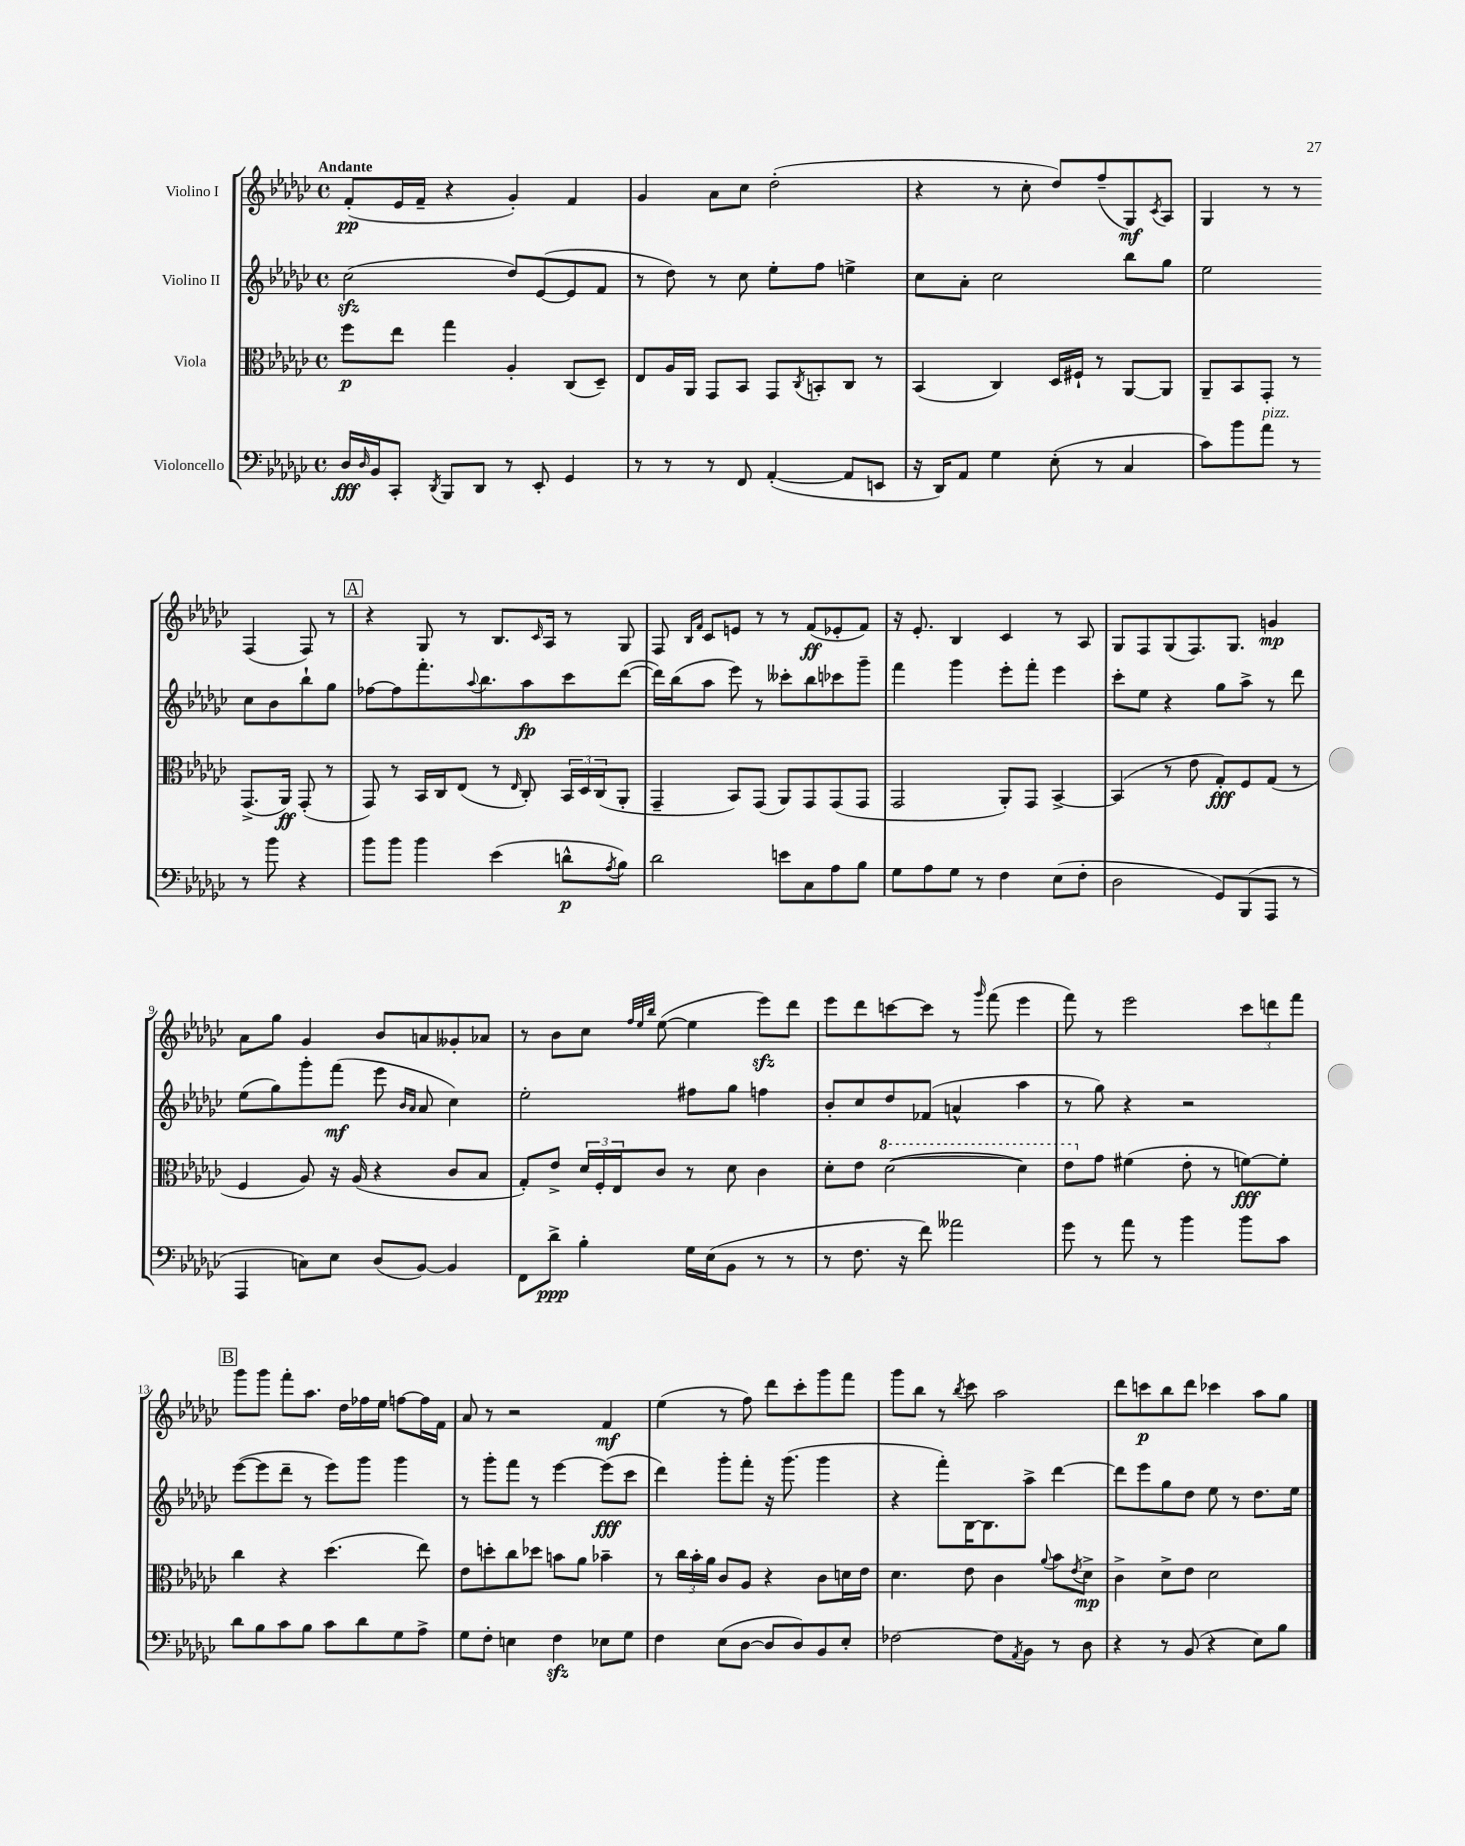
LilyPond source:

<<
\new StaffGroup <<
\new Staff = "s0" \with { instrumentName = "Violino I" } {
    \clef treble \key ges \major \defaultTimeSignature \time 4/4 \tempo "Andante"
    f'8-.\pp( ees'16 f'16-- r4 ges'4-.) f'4 |
    ges'4 aes'8 ces''8 des''2-.( |
    r4 r8 ces''8-. des''8) f''8--( ges8\mf) \acciaccatura { ces'8 } aes8 |
    ges4 r8 r8 f4( f8) r8 |
    \mark \markup { \box "A" } r4 ges8 r8 bes8. \grace { ces'16 } aes16 r8 ges8 |
    f8 \grace { bes16 f'16 } ces'8 e'8 r8 r8 f'8\ff( ees'8-. f'8) |
    r16 ees'8.-. bes4 ces'4 r8 aes8 |
    ges8 f8 ges8( f8.) ges8. g'4\mp |
    aes'8 ges''8 ges'4 bes'8 a'8 geses'8-. aes'8 |
    r8 bes'8 ces''8 \grace { f''32 ees''32 bes''32 } ees''8~( ees''4 ees'''8\sfz) des'''8 |
    ees'''8 des'''8 c'''8~ c'''8 r8 \grace { ges'''16 } f'''8( ees'''4 |
    f'''8) r8 ees'''2 \tuplet 3/2 { ces'''8 d'''8 f'''8 } |
    \mark \markup { \box "B" } ges'''8 ges'''8 f'''8-. aes''8. des''16 fes''16 ees''16 f''8~ f''16 f'16 |
    aes'8 r8 r2 f'4\mf |
    ees''4( r8 f''8) des'''8 ces'''8-. ges'''8 f'''8 |
    ges'''8 bes''8 r8 \acciaccatura { bes''8 } ces'''8 aes''2 |
    des'''8 c'''8\p bes''8 des'''8 ces'''4 aes''8 ges''8 \bar "|." |
}
\new Staff = "s1" \with { instrumentName = "Violino II" } {
    \clef treble \key ges \major \defaultTimeSignature \time 4/4
    ces''2\sfz( des''8) ees'8~( ees'8 f'8 |
    r8 des''8) r8 ces''8 ees''8-. f''8 e''4-> |
    ces''8 aes'8-. ces''2 bes''8 ges''8 |
    ees''2 ces''8 bes'8 bes''8-! ges''8 |
    \mark \markup { \box "A" } fes''8~ fes''8 f'''8.-. \appoggiatura { aes''8 } bes''8. aes''8\fp ces'''8 des'''8~( |
    des'''16) bes''16( aes''8 ees'''8) r8 ceses'''8-. bes''8 ces'''8 ges'''8-- |
    f'''4 ges'''4 ees'''8-. f'''8-. ees'''4 |
    ces'''8-. ees''8 r4 ges''8 aes''8-> r8 des'''8 |
    ees''8( ges''8) ges'''8-. f'''8\mf( ees'''8 \grace { bes'16 aes'16 } aes'8 ces''4) |
    ees''2-. fis''8 ges''8 f''4 |
    bes'8-. ces''8 des''8 fes'8( a'4-^ aes''4 |
    r8 ges''8) r4 r2 |
    \mark \markup { \box "B" } ees'''8~( ees'''8 des'''8-- r8 ees'''8) ges'''8 ges'''4 |
    r8 ges'''8-. f'''8 r8 ees'''4~ ees'''8\fff( ces'''8 |
    des'''4) ges'''8-. f'''8-. r16 ges'''8.( ges'''4 |
    r4 f'''8-.) bes16~ bes8. aes''8-> des'''4~ |
    des'''8 ees'''8 ges''8 des''8 ees''8 r8 des''8. ees''16 \bar "|." |
}
\new Staff = "s2" \with { instrumentName = "Viola" } {
    \clef alto \key ges \major \defaultTimeSignature \time 4/4
    f''8\p ees''8 ges''4 aes4-. ces8( des8--) |
    ees8 aes16 aes,16 ges,8 bes,8 ges,8 \acciaccatura { ces8 } b,8-. ces8 r8 |
    bes,4( ces4) des16 fis16-! r8 aes,8~ aes,8 |
    aes,8-- bes,8 ges,8-. r8 ges,8.->( aes,16\ff) ges,8-.( r8 |
    \mark \markup { \box "A" } ges,8) r8 bes,16 ces16 ees8( r8 \grace { ees16 } ces8-.) \tuplet 3/2 { bes,16 des16 ces16( } aes,8-. |
    ges,4-- bes,8) ges,8( aes,8) ges,8 ges,8( ges,8 |
    ges,2 aes,8-.) ges,8 bes,4~-> |
    bes,4( r8 ees'8 ges8-.\fff) f8 ges8( r8 |
    f4 aes8) r16 aes16( r4 ces'8 bes8 |
    ges8-.) ees'8-> \tuplet 3/2 { des'16 f16-. ees16 } ces'8 r8 des'8 ces'4 |
    des'8-. ees'8 \ottava #1 des''2~( des''4) |
    ees''8 \ottava #0 ges'8 fis'4( ees'8-. r8 f'8~\fff) f'8-. |
    \mark \markup { \box "B" } ces''4 r4 des''4.( ees''8) |
    ees'8 d''8-. ces''8 des''8 b'8 aes'8 bes'4-- |
    r8 \tuplet 3/2 { ces''16 bes'16-. aes'16 } ces'8 aes8 r4 ces'8 d'16 ees'16 |
    des'4. ees'8 ces'4 \appoggiatura { aes'8 } bes'8 \acciaccatura { ees'8 } des'8->\mp |
    ces'4-> des'8-> ees'8 des'2 \bar "|." |
}
\new Staff = "s3" \with { instrumentName = "Violoncello" } {
    \clef bass \key ges \major \defaultTimeSignature \time 4/4
    des16\fff \grace { des16 } bes,16 ces,8-. \acciaccatura { des,8 } bes,,8 des,8 r8 ees,8-. ges,4 |
    r8 r8 r8 f,8 aes,4~-.( aes,8 e,8 |
    r16 des,16) aes,8 ges4 ees8-.( r8 ces4 |
    ces'8) bes'8 aes'8^\markup { \italic "pizz." } r8 r8 bes'8 r4 |
    \mark \markup { \box "A" } bes'8 bes'8 bes'4 ees'4( d'8-^\p \acciaccatura { aes8 } bes8) |
    des'2 e'8 ces8 aes8 bes8 |
    ges8 aes8 ges8 r8 f4 ees8( f8-. |
    des2 ges,8) bes,,8( aes,,8 r8 |
    aes,,4 c8) ees8 des8( bes,8~) bes,4 |
    f,8 des'8->\ppp bes4-. ges16 ees16( bes,8 r8 r8 |
    r8 f8. r16 f'8) aeses'2 |
    ges'8 r8 aes'8 r8 bes'4 bes'8 ces'8 |
    \mark \markup { \box "B" } des'8 bes8 ces'8 bes8 ces'8 des'8 ges8 aes8-> |
    ges8 f8-. e4 f4\sfz ees8 ges8 |
    f4 ees8( des8~ des8 des8) bes,8 ees8-. |
    fes2~ fes8 \acciaccatura { aes,8 } bes,8 r8 des8 |
    r4 r8 bes,8( r4 ees8) bes8 \bar "|." |
}
>>
>>
